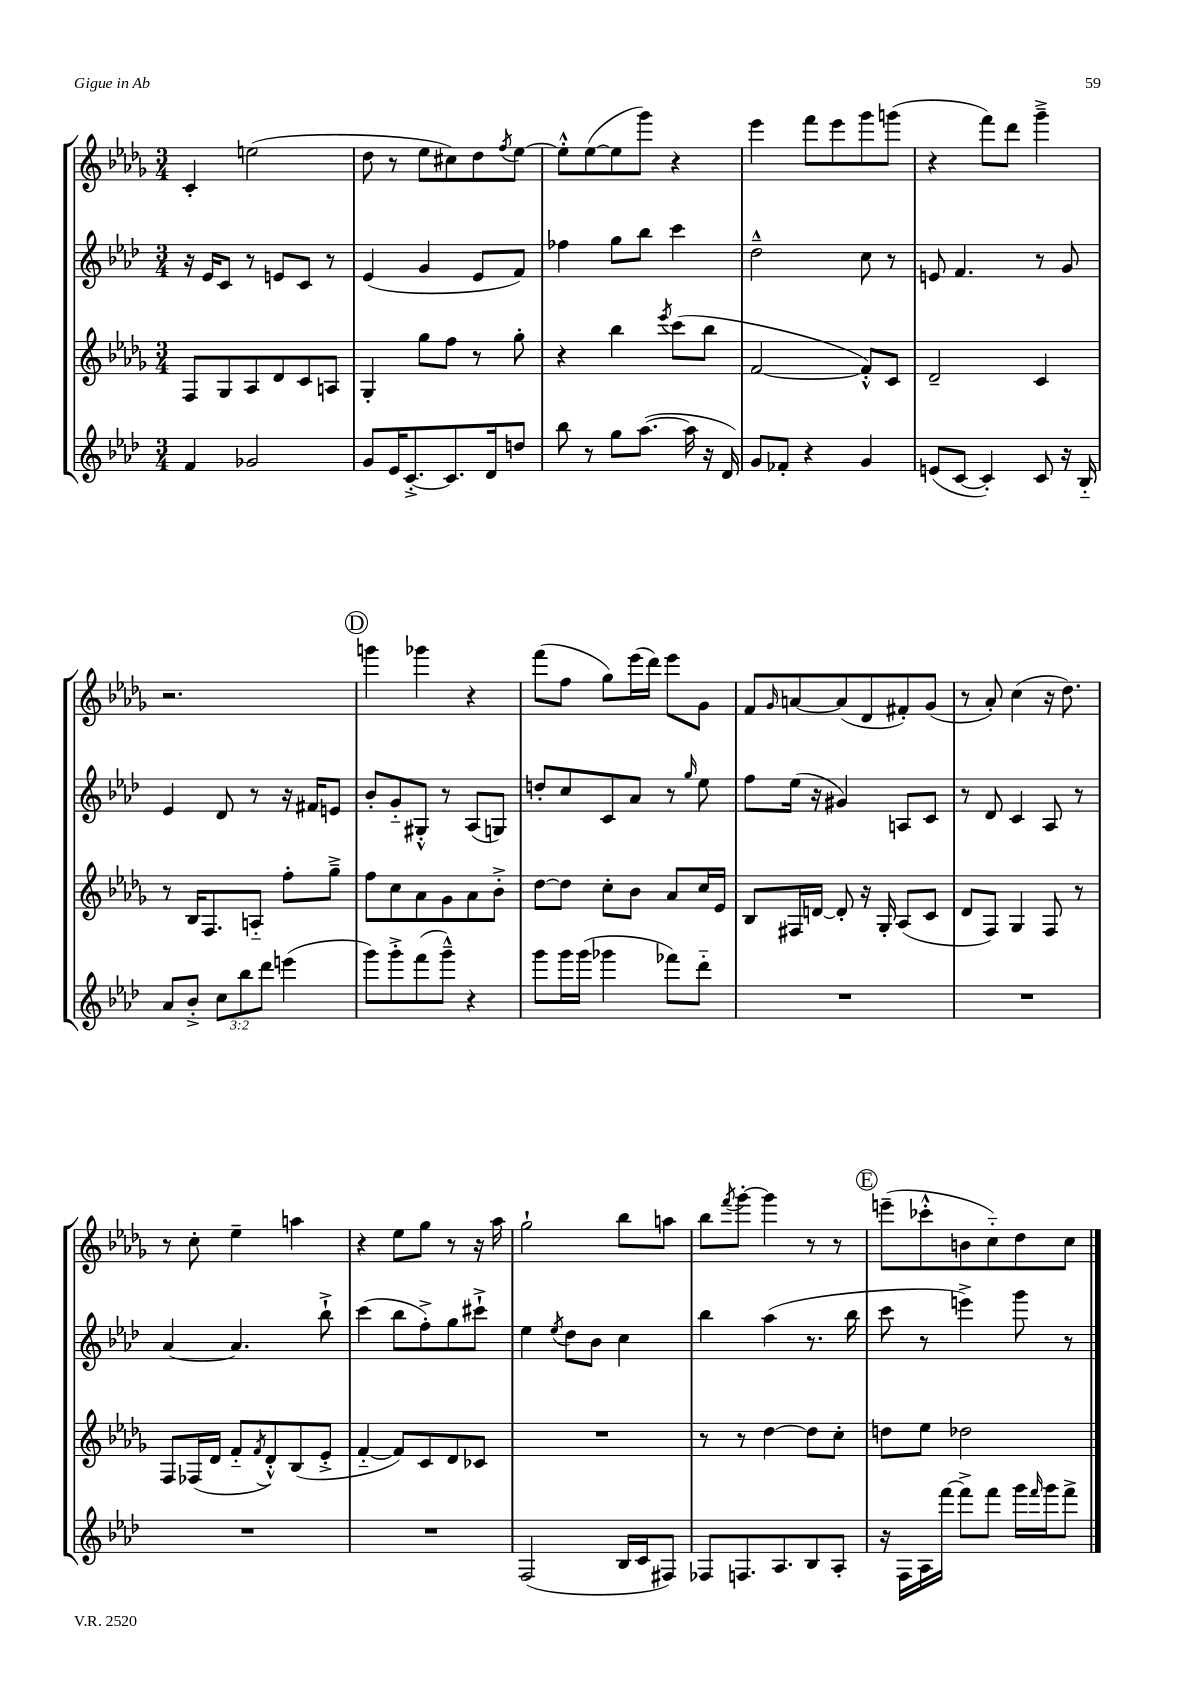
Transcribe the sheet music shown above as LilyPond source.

<<
\new StaffGroup <<
\new Staff = "s0" {
    \clef treble \key des \major \numericTimeSignature \time 3/4
    c'4-. e''2( |
    des''8 r8 ees''8 cis''8) des''8 \acciaccatura { f''8 } ees''8~ |
    ees''8-.-^ ees''8~( ees''8 ges'''8) r4 |
    ees'''4 f'''8 ees'''8 ges'''8 g'''8( |
    r4 f'''8) des'''8 ges'''4---> |
    r2. |
    \mark \markup { \circle "D" } g'''4 ges'''4 r4 |
    f'''8( f''8 ges''8) ees'''16( des'''16) ees'''8 ges'8 |
    f'8 \grace { ges'16 } a'8~ a'8( des'8 fis'8-.) ges'8( |
    r8 aes'8-.) c''4( r16 des''8.) |
    r8 c''8-. ees''4-- a''4 |
    r4 ees''8 ges''8 r8 r16 aes''16 |
    ges''2-! bes''8 a''8 |
    bes''8 \acciaccatura { f'''8 } ges'''8~-. ges'''4 r8 r8 |
    \mark \markup { \circle "E" } e'''8--( ces'''8-.-^ b'8 c''8-_) des''8 c''8 \bar "|." |
}
\new Staff = "s1" {
    \clef treble \key aes \major \numericTimeSignature \time 3/4
    r16 ees'16 c'8 r8 e'8 c'8 r8 |
    ees'4( g'4 ees'8 f'8) |
    fes''4 g''8 bes''8 c'''4 |
    des''2---^ c''8 r8 |
    e'8 f'4. r8 g'8 |
    ees'4 des'8 r8 r16 fis'16 e'8 |
    \mark \markup { \circle "D" } bes'8-. g'8-_ gis8-.-^ r8 aes8( g8) |
    d''8-. c''8 c'8 aes'8 r8 \grace { g''16 } ees''8 |
    f''8 ees''16( r16 gis'4) a8 c'8 |
    r8 des'8 c'4 aes8 r8 |
    aes'4~ aes'4. bes''8-!-> |
    c'''4( bes''8 f''8-.->) g''8 cis'''8-!-> |
    ees''4 \acciaccatura { ees''8 } des''8 bes'8 c''4 |
    bes''4 aes''4( r8. bes''16 |
    \mark \markup { \circle "E" } c'''8 r8 e'''4->) g'''8 r8 \bar "|." |
}
\new Staff = "s2" {
    \clef treble \key des \major \numericTimeSignature \time 3/4
    f8 ges8 aes8 des'8 c'8 a8 |
    ges4-. ges''8 f''8 r8 ges''8-. |
    r4 bes''4 \acciaccatura { ees'''8 } c'''8( bes''8 |
    f'2~ f'8-.-^) c'8 |
    des'2-- c'4 |
    r8 bes16 f8. a8-_ f''8-. ges''8---> |
    \mark \markup { \circle "D" } f''8 c''8 aes'8 ges'8 aes'8 bes'8-.-> |
    des''8~ des''8 c''8-. bes'8 aes'8 c''16 ees'16 |
    bes8 fis16 d'16~ d'8-. r16 ges16-. aes8( c'8 |
    des'8 f8) ges4 f8 r8 |
    f8 fes16( des'16 f'8-_ \acciaccatura { f'8 } des'8-.-^) bes8( ees'8-.-> |
    f'4~-_ f'8) c'8 des'8 ces'8 |
    R2. |
    r8 r8 des''4~ des''8 c''8-. |
    \mark \markup { \circle "E" } d''8 ees''8 des''2 \bar "|." |
}
\new Staff = "s3" {
    \clef treble \key aes \major \numericTimeSignature \time 3/4 \override Staff.TupletNumber.text = #tuplet-number::calc-fraction-text
    f'4 ges'2 |
    g'8 ees'16 c'8.~-.-> c'8. des'16 d''8 |
    bes''8 r8 g''8 aes''8.~( aes''16 r16 des'16) |
    g'8 fes'8-. r4 g'4 |
    e'8( c'8~ c'4-.) c'8 r16 bes16-_ |
    aes'8 bes'8-.-> \tuplet 3/2 { c''8 bes''8 des'''8 } e'''4( |
    \mark \markup { \circle "D" } g'''8) g'''8-.-> f'''8( g'''8---^) r4 |
    g'''8 g'''16 g'''16( ges'''4 fes'''8) des'''8-_ |
    R2. |
    R2. |
    R2. |
    R2. |
    f2( bes16 c'16 fis8) |
    fes8 f8. aes8. bes8 aes8-. |
    \mark \markup { \circle "E" } r16 f16 aes16 f'''16~ f'''8-> f'''8 g'''16 \grace { f'''16 } g'''16 f'''8-> \bar "|." |
}
>>
>>
\layout { \context { \Score \remove "Bar_number_engraver" } }
